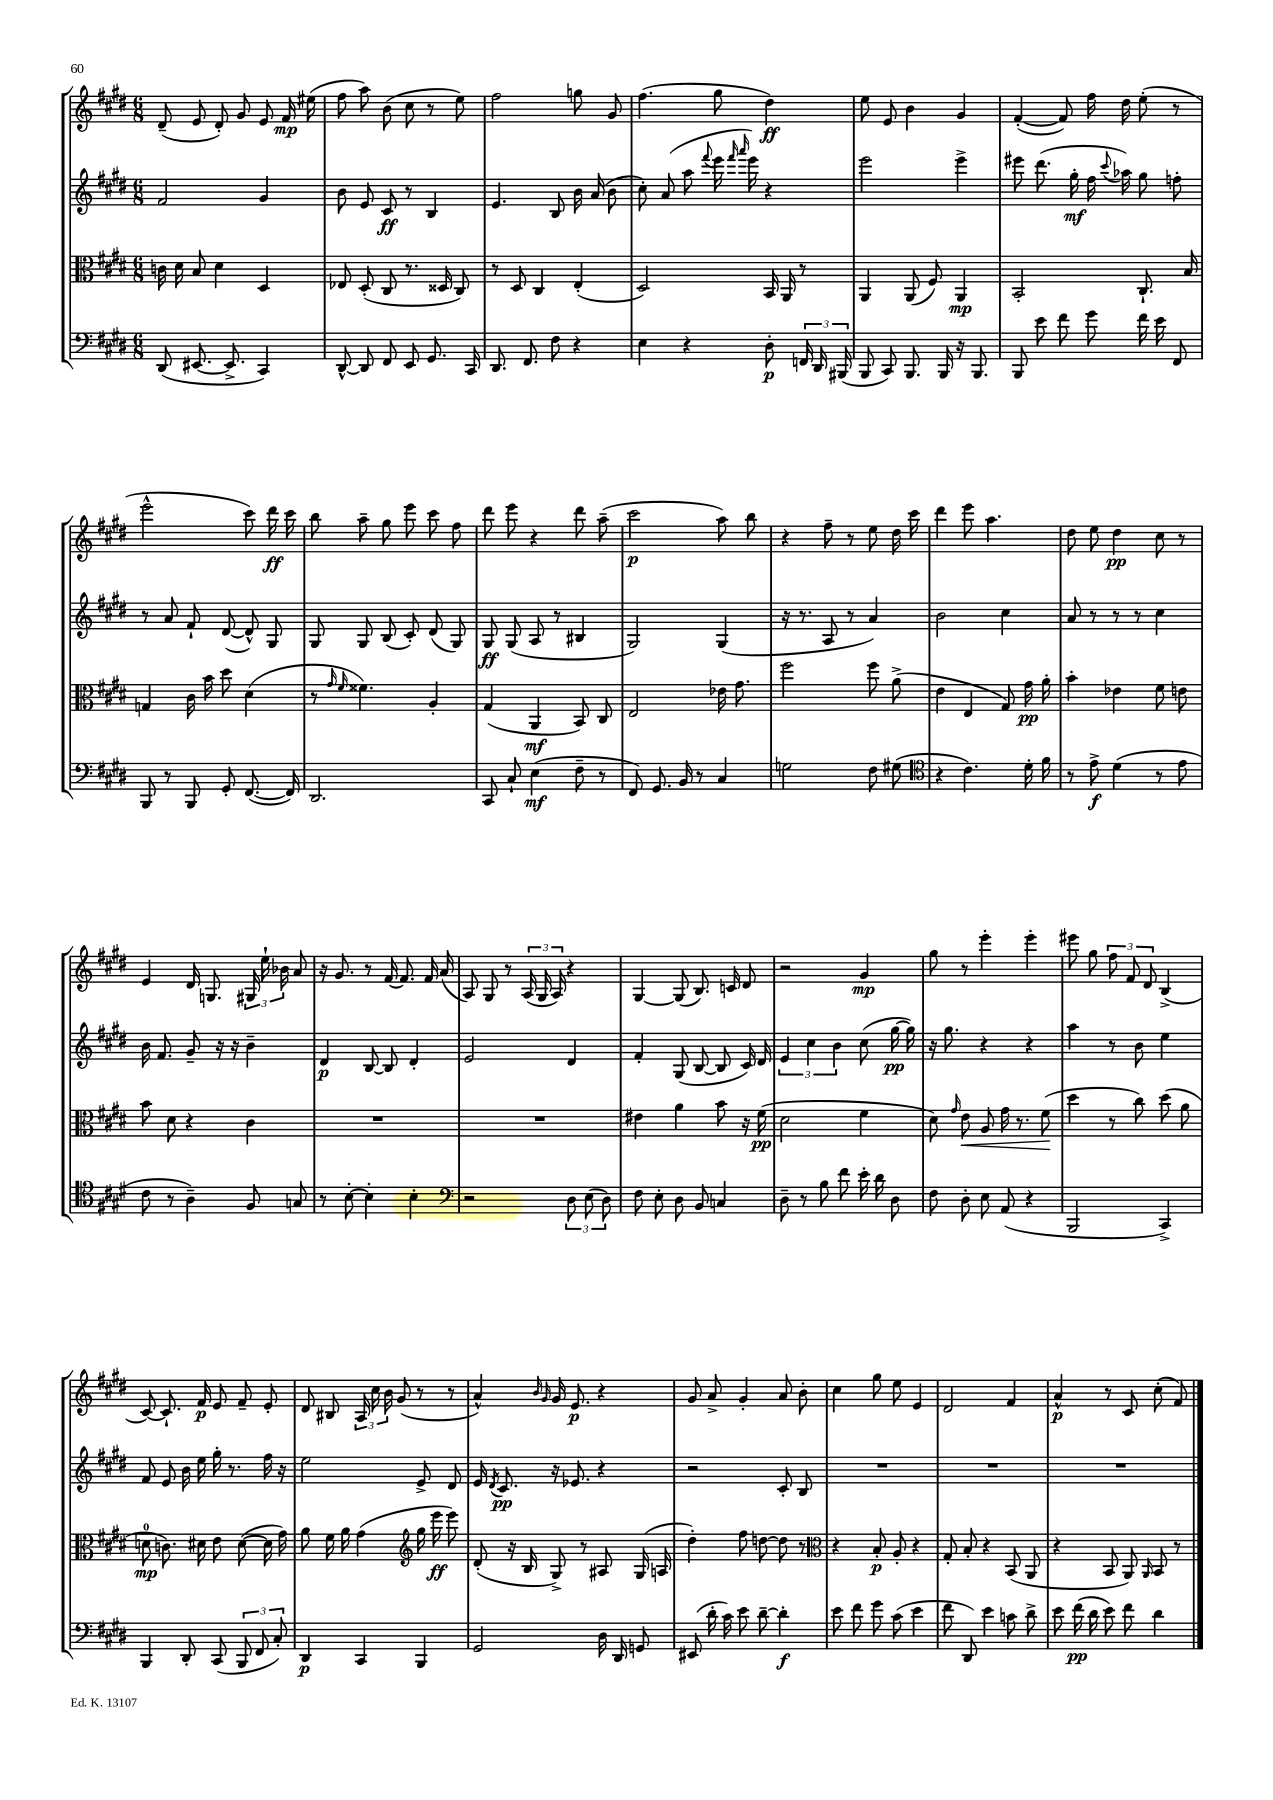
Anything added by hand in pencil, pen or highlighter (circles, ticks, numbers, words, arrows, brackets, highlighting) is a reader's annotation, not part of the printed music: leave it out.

**kern	**kern	**kern	**kern
*staff4	*staff3	*staff2	*staff1
*clefF4	*clefC3	*clefG2	*clefG2
*k[f#c#g#d#]	*k[f#c#g#d#]	*k[f#c#g#d#]	*k[f#c#g#d#]
*M6/8	*M6/8	*M6/8	*M6/8
(8DD#/	16c\	2f#/	(8d#~/
.	16d#\	.	.
[8.EE#/	8B/	.	8e/
.	4d#\	.	8d#'/)
8.EE#^/]	.	.	.
.	.	.	8g#/
4CC#/)	4D#/	4g#/	8e/
.	.	.	16f#/
.	.	.	(16ee#\
=	=	=	=
[8DD#^^/	8E-/	8b\	8ff#\
8DD#/]	(8D#'/	8e/	8aa\)
8FF#/	8C#/	8c#/	(8b\
8EE/	8.r	8r	8cc#\
8.GG#/	.	4B/	8r
.	16D##/	.	.
.	8C#/)	.	8ee\)
16CC#/	.	.	.
=	=	=	=
8.DD#/	8r	4.e/	2ff#\
.	8D#/	.	.
8.FF#/	.	.	.
.	4C#/	.	.
8F#\	.	8B/	.
4r	(4E'/	16b\	8gg\
.	.	(16a/	.
.	.	8b\	8g#/
=	=	=	=
4E\	2D#/)	8cc#'\)	(4.ff#\
.	.	(8a/	.
4r	.	8aa\	.
.	.	8qqfff#/	.
.	.	16eee\	8gg#\
.	.	16qqfff#/	.
.	.	16qqaaa/	.
.	.	16eee\)	.
8D#'\	16BB/	4r	4dd#\)
.	16AA/	.	.
24FF/	8r	.	.
24DD#/	.	.	.
(24BBB#/	.	.	.
=	=	=	=
8BBB/	4AA/	2eee\	8ee\
8CC#/)	.	.	8e/
8.BBB/	(8AA/	.	4b\
.	8F#/)	.	.
16BBB/	.	.	.
16r	4AA/	4eee^\	4g#/
8.BBB/	.	.	.
=	=	=	=
8BBB/	2BB'/	8eee#\	([4f#'/
8e\	.	(8.ddd#\	.
8f#\	.	.	8f#/])
.	.	16gg#'\	.
8g#\	.	16ff#\	16ff#\
.	.	8qqccc#/	.
.	.	16aa-\)	16dd#\
16f#\	8.C#`/	8gg#\	(8ee'\
16e\	.	.	.
8FF#/	.	8ff'\	8r
.	16B/	.	.
=	=	=	=
8BBB/	4G/	8r	2eee^^\
8r	.	8a/	.
8BBB/	16c#\	8f#`/	.
.	16b\	.	.
8GG#'/	8dd#\	([8d#/	.
([8.FF#/	(4d#\	8d#^^/])	8ccc#\)
.	.	8G#/	16ddd#\
16FF#/])	.	.	16ccc#\
=	=	=	=
2.DD#/	8r	8G#/	8bb\
.	16qqg#/	.	.
.	16qqf#/	.	.
.	4.f##\)	8G#/	8aa~\
.	.	(8B/	8gg#\
.	.	8c#'/)	8eee\
.	4A'/	(8d#/	8ccc#\
.	.	8G#/)	8ff#\
=	=	=	=
8CC#/	(4G#/	8G#/	8ddd#\
8C#`/	.	(8G#/	8eee\
(4E\	4AA/	8A/	4r
.	.	8r	.
8F#~\	8BB/)	4B#/	8ddd#\
8r	8C#/	.	(8aa~\
=	=	=	=
8FF#/)	2E/	2G#/)	2ccc#\
8.GG#/	.	.	.
16BB/	.	.	.
8r	.	.	.
4C#/	16e-\	(4G#/	8aa\)
.	8.g#\	.	.
.	.	.	8bb\
=	=	=	=
2G\	2ff#\	16r	4r
.	.	8.r	.
.	.	8A/	8ff#~\
.	.	8r	8r
8F#\	8ff#\	4a/)	8ee\
(8G#\	(8a^\	.	16dd#\
.	.	.	16ccc#\
=	=	=	=
*clefC4	*	*	*
4r	4e\	2b\	4ddd#\
4.c#\)	4E/	.	8eee\
.	.	.	4.aa\
.	8G#/)	4cc#\	.
16d#'\	16g#\	.	.
16f#\	16a'\	.	.
=	=	=	=
8r	4b'\	8a/	8dd#\
8e^\	.	8r	8ee\
(4d#\	4e-\	8r	4dd#\
.	.	8r	.
8r	8f#\	4cc#\	8cc#\
8e\	8e\	.	8r
=	=	=	=
8c#\	8b\	16b\	4e/
.	.	8.f#/	.
8r	8d#\	.	.
4A~\)	4r	8g#~/	16d#/
.	.	.	8.G/
.	.	16r	.
.	.	16r	.
8F#/	4c#\	4b~\	24G#/
.	.	.	24ee`\
.	.	.	24b-\
8G/	.	.	8a/
=	=	=	=
8r	2.r	4d#/	16r
.	.	.	8.g#/
[8B'\	.	.	.
4B'\]	.	[8B/	8r
.	.	8B/]	[16f#/
.	.	.	8.f#/]
4B'\	.	4d#'/	.
.	.	.	16f#/
.	.	.	(16a/
=	=	=	=
*clefF4	*	*	*
2r	2.r	2e/	8A/)
.	.	.	8G#/
.	.	.	8r
.	.	.	(24A/
.	.	.	24G#/
.	.	.	24A/)
12D#\	.	4d#/	4r
(12E\	.	.	.
12D#\)	.	.	.
=	=	=	=
8F#\	4e#\	4f#'/	[4G#/
8E'\	.	.	.
8D#\	4a\	(8G#/	(8G#/]
8BB/	.	[8B/	8.B/)
4C/	8b\	8B/]	.
.	.	.	16c/
.	16r	16c#/)	8d#/
.	(16f#\	16d#/	.
=	=	=	=
8D#~\	2d#\	6e/	2r
8r	.	.	.
.	.	6cc#\	.
8B\	.	.	.
.	.	6b\	.
8f#\	.	.	.
16e'\	4f#\	(8cc#\	4g#/
16d#\	.	.	.
8D#\	.	[16gg#\	.
.	.	16gg#\])	.
=	=	=	=
8F#\	8d#\)	16r	8gg#\
.	.	8.gg#\	.
.	16qqg#/	.	.
8D#'\	8e\	.	8r
8E\	8A/	4r	4eee'\
(8AA/	16g#\	.	.
.	8.r	.	.
4r	.	4r	4eee'\
.	(8f#\	.	.
=	=	=	=
2BBB/	4dd#\	4aa\	8eee#\
.	.	.	8gg#\
.	8r	8r	12ff#\
.	.	.	12f#/
.	8cc#\)	8b\	.
.	.	.	12d#/
4CC#^/)	(8dd#\	4ee\	(4B^/
.	8a\	.	.
=	=	=	=
4BBB/	8d\	8f#/	[8c#/)
.	8.c\)	8e/	8.c#`/]
8DD#'/	.	16b\	.
.	16d#\	16ee\	16f#/
(8CC#/	8e\	16gg#'\	8e/
.	.	8.r	.
12BBB/	([8d#\	.	8f#~/
12FF#/	.	.	.
.	16d#\]	16ff#\	8e'/
12C#'/)	.	.	.
.	16g#\)	16r	.
=	=	=	=
4DD#/	8a\	2ee\	8d#/
.	16f#\	.	8B#/
.	16a\	.	.
4CC#/	(4g#\	.	24A/
.	.	.	24cc#\
.	.	.	24b\
.	.	.	(8g#/
*	*clefG2	*	*
4BBB/	16gg#\	8e^/	8r
.	16eee\	.	.
.	8eee\)	8d#/	8r
=	=	=	=
2GG#/	(8d#'/	16e/	4a^^/)
.	.	8qd#/	.
.	.	8.c#/	.
.	16r	.	.
.	16B/	.	.
.	.	.	16qqb/
.	.	.	16qqg#/
.	8G#^/)	16r	16g#/
.	.	8.e-/	8.e/
.	8r	.	.
16D#\	8A#/	4r	4r
16DD#/	.	.	.
8GG/	(16G#/	.	.
.	16A/	.	.
=	=	=	=
(8EE#/	4dd#'\)	2r	8g#/
16d#'\	.	.	8a^/
16c#\)	.	.	.
8e\	8ff#\	.	4g#'/
[8d#~\	[8dd\	.	.
4d#'\]	8dd\]	8c#'/	8a/
.	8r	8B/	8b'\
=	=	=	=
*	*clefC3	*	*
8e\	4r	2.r	4cc#\
8f#\	.	.	.
8g#\	8B'/	.	8gg#\
(8c#\	8A'/	.	8ee\
4e\	4r	.	4e/
=	=	=	=
8f#\	8G#'/	2.r	2d#/
8DD#/)	8B'/	.	.
4e\	4r	.	.
8c\	(8BB/	.	4f#/
8d#^\	8AA/	.	.
=	=	=	=
8e\	4r	2.r	4a^^/
(16f#\	.	.	.
16d#\	.	.	.
8e\)	8BB/	.	8r
8f#\	8AA/)	.	8c#/
.	16qqAA/	.	.
4d#\	8BB/	.	(8cc#'\
.	8r	.	8f#/)
==	==	==	==
*-	*-	*-	*-
